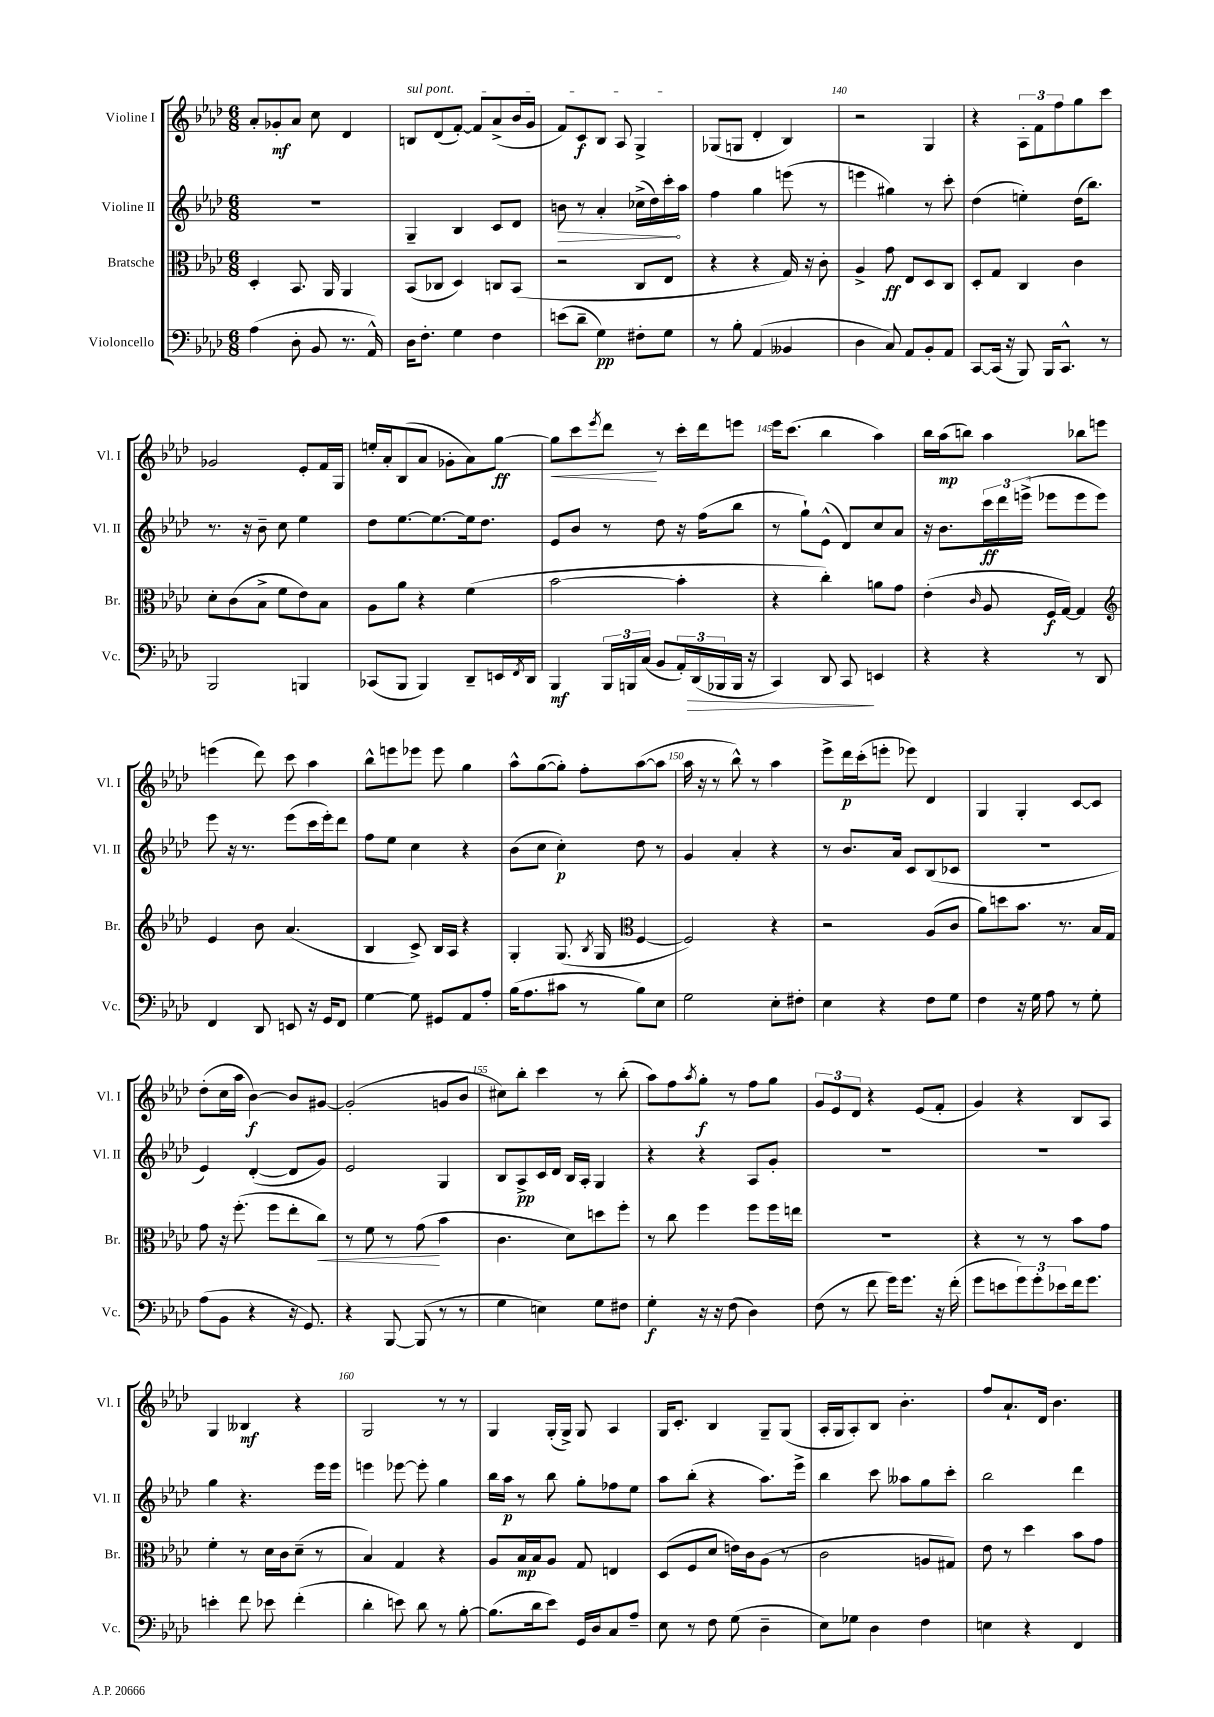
<<
\new StaffGroup <<
\new Staff = "s0" \with { instrumentName = "Violine I" shortInstrumentName = "Vl. I" } {
    \clef treble \key aes \major \numericTimeSignature \time 6/8
    aes'8-. ges'8-.\mf aes'8 c''8 des'4 |
    \once \override TextSpanner.bound-details.left.text = \markup { \italic "sul pont." } b8\startTextSpan des'8( f'8~-.) f'8 aes'8->( bes'16 g'16 |
    f'8) c'8\f bes8 aes8 g4->\stopTextSpan |
    ges8( g8 des'4-. bes4) |
    r2 g4 |
    r4 \tuplet 3/2 { aes8-. f'8 f''8 } g''8 c'''8 |
    ges'2 ees'8-. f'16 g16 |
    e''16-. aes'16-. bes8( aes'8 ges'8-. aes'8) g''8~\ff |
    g''8\< c'''8 \acciaccatura { ees'''8 } des'''8\! r8 c'''16-. des'''16 e'''8 |
    ees'''16 c'''8.( bes''4 aes''4) |
    bes''16 aes''16\mp( b''8) aes''4 bes''8 e'''8 |
    e'''4( des'''8) c'''8 aes''4 |
    bes''8-^ e'''8 ees'''8 ees'''8 g''4 |
    aes''8-^ g''8~( g''8-.) f''8-. aes''8~( aes''8 |
    aes''16 r16 r8 bes''8-^) r8 aes''4 |
    ees'''8-> des'''16\p c'''16-.( e'''8-. ees'''8) des'4 |
    g4 g4-. c'8~ c'8 |
    des''8-.( c''16 aes''16 bes'4~\f) bes'8 gis'8~ |
    gis'2-.( g'8 bes'8 |
    cis''8) bes''8-. c'''4 r8 bes''8-.( |
    aes''8) f''8 \acciaccatura { aes''8 } g''8-.\f r8 f''8 g''8 |
    \tuplet 3/2 { g'8 ees'8 des'8 } r4 ees'8( f'8-. |
    g'4) r4 bes8 aes8 |
    g4 beses4\mf r4 |
    g2 r8 r8 |
    g4 g16-.( g16->) g8 aes4 |
    g16 c'8.-. bes4 g8-- g8( |
    aes16-. g16 aes8-.) bes8 bes'4.-. |
    f''8 aes'8.-! des'16 bes'4. \bar "|." |
}
\new Staff = "s1" \with { instrumentName = "Violine II" shortInstrumentName = "Vl. II" } {
    \clef treble \key aes \major \numericTimeSignature \time 6/8
    r2. |
    g4-- bes4 c'8 des'8 |
    \once \override Hairpin.circled-tip = ##t b'8\> r8 aes'4-. ces''16->( des''16) c'''16-.\! aes''16 |
    f''4 g''4 e'''8( r8 |
    e'''4 gis''4) r8 c'''8-. |
    des''4( e''4-.) des''16( bes''8.) |
    r8. r16 bes'8-- c''8 ees''4 |
    des''8 ees''8.~ ees''8.~ ees''16 des''8. |
    ees'8 bes'8 r8 des''8 r16 f''16( bes''8 |
    r8 g''8-!) ees'8-^( des'8) c''8 aes'8 |
    r16 bes'8. \tuplet 3/2 { c'''16\ff des'''16 e'''16->( } ees'''8 ees'''8 ees'''8) |
    ees'''8 r16 r8. ees'''8( c'''16 ees'''16-.) des'''8 |
    f''8 ees''8 c''4 r4 |
    bes'8( c''8 c''4-.\p) des''8 r8 |
    g'4 aes'4-. r4 |
    r8 bes'8. aes'16 c'8 bes8( ces'8 |
    R2. |
    ees'4) des'4~-.( des'8 g'8) |
    ees'2 g4 |
    bes8 aes8->\pp c'16 des'16 bes16 aes16-. g4 |
    r4 r4 aes8 g'8-. |
    R2. |
    R2. |
    g''4 r4. ees'''16 ees'''16 |
    e'''4 ees'''8~ ees'''8-. g''4 |
    bes''16 aes''16\p r8 bes''8 g''8-. fes''8 ees''8 |
    aes''8 bes''8-.( r4 aes''8.) ees'''16-> |
    bes''4 c'''8 aeses''8 g''8 c'''8-. |
    bes''2 des'''4 \bar "|." |
}
\new Staff = "s2" \with { instrumentName = "Bratsche" shortInstrumentName = "Br." } {
    \clef alto \key aes \major \numericTimeSignature \time 6/8
    des4-. bes,8. aes,16 aes,4 |
    bes,8( ces8 des4) c8 bes,8( |
    r2 c8 ees8 |
    r4 r4 g16) r16 c'8-. |
    aes4-> g'8\ff ees8 des8 c8 |
    des8-. g8 c4 c'4 |
    des'8-. c'8( bes8-> f'8 ees'8) bes8 |
    aes8 aes'8 r4 f'4( |
    bes'2~ bes'4-. |
    r4 c''4-.) a'8 g'8 |
    ees'4-.( \grace { c'16 } aes8 f16\f g16~) g4 |
    \clef treble ees'4 bes'8 aes'4.( |
    bes4 c'8->) bes16 aes16 r4 |
    g4-. g8.( \acciaccatura { bes8 } g16 \clef alto f4~ |
    f2) r4 |
    r2 aes8( c'8 |
    aes'8) d''8 bes'8. r8. bes16 g16 |
    g'8 r16 f''8.-.( f''8 ees''8-. c''8\<) |
    r8 f'8 r8 g'8\!( bes'4 |
    c'4. des'8) d''8 f''8-. |
    r8 c''8 f''4 f''8 f''16 e''16 |
    R2. |
    r4 r8 r8 bes'8 g'8 |
    f'4-. r8 des'16 c'16 des'8--( r8 |
    bes4) g4 r4 |
    aes8 bes16\mp bes16 aes8 g8 e4 |
    des8( f8 des'8 e'16) c'16 aes8( r8 |
    c'2 a8 gis8) |
    ees'8 r8 des''4 bes'8 g'8 \bar "|." |
}
\new Staff = "s3" \with { instrumentName = "Violoncello" shortInstrumentName = "Vc." } {
    \clef bass \key aes \major \numericTimeSignature \time 6/8
    aes4( des8-. bes,8 r8. aes,16-^) |
    des16 f8.-. g4 f4 |
    e'8( des'8-- g4\pp) fis8-. g8 |
    r8 bes8-. aes,4( beses,4 |
    des4 c8) aes,8 bes,8-. aes,8 |
    c,8~ c,16( r16 bes,,8) bes,,16 c,8.-^ r8 |
    bes,,2 b,,4 |
    ces,8( bes,,8 bes,,4) des,8-- e,16 \acciaccatura { f,8 } des,16 |
    bes,,4\mf \tuplet 3/2 { bes,,16 b,,16 c16( } bes,8 \tuplet 3/2 { aes,16-.) des,16\>( bes,,16 } bes,,16 r16 |
    c,4) des,8 c,8\! e,4 |
    r4 r4 r8 des,8 |
    f,4 des,8 e,8 r16 g,16 f,8 |
    g4~ g8 gis,8 aes,8 aes8-. |
    bes16( aes8. cis'8 r8 bes8) ees8 |
    g2 ees8-. fis8-. |
    ees4 r4 f8 g8 |
    f4 r16 g16 aes8 r8 g8-. |
    aes8( bes,8 r4 r16 g,8.) |
    r4 bes,,8~ bes,,8( r8 r8 |
    g4 e4) g8 fis8 |
    g4-.\f r16 r16 f8( des4) |
    f8( r8 f'8 g'16) g'8. r16 f'16-.( |
    g'8 e'8 \tuplet 3/2 { g'8) g'8-. ees'8 } f'16 g'8. |
    e'4-. f'8 ees'8 f'4-.( |
    des'4-. e'8) des'8 r8 bes8~-. |
    bes8.( des'16 ees'8) g,16 des16 c8 aes8-- |
    ees8 r8 f8 g8( des4-- |
    ees8) ges8 des4 f4 |
    e4 r4 f,4 \bar "|." |
}
>>
>>
\layout { \context { \Score currentBarNumber = #136 \override BarNumber.break-visibility = ##(#f #t #t) barNumberVisibility = #(every-nth-bar-number-visible 5) } }
